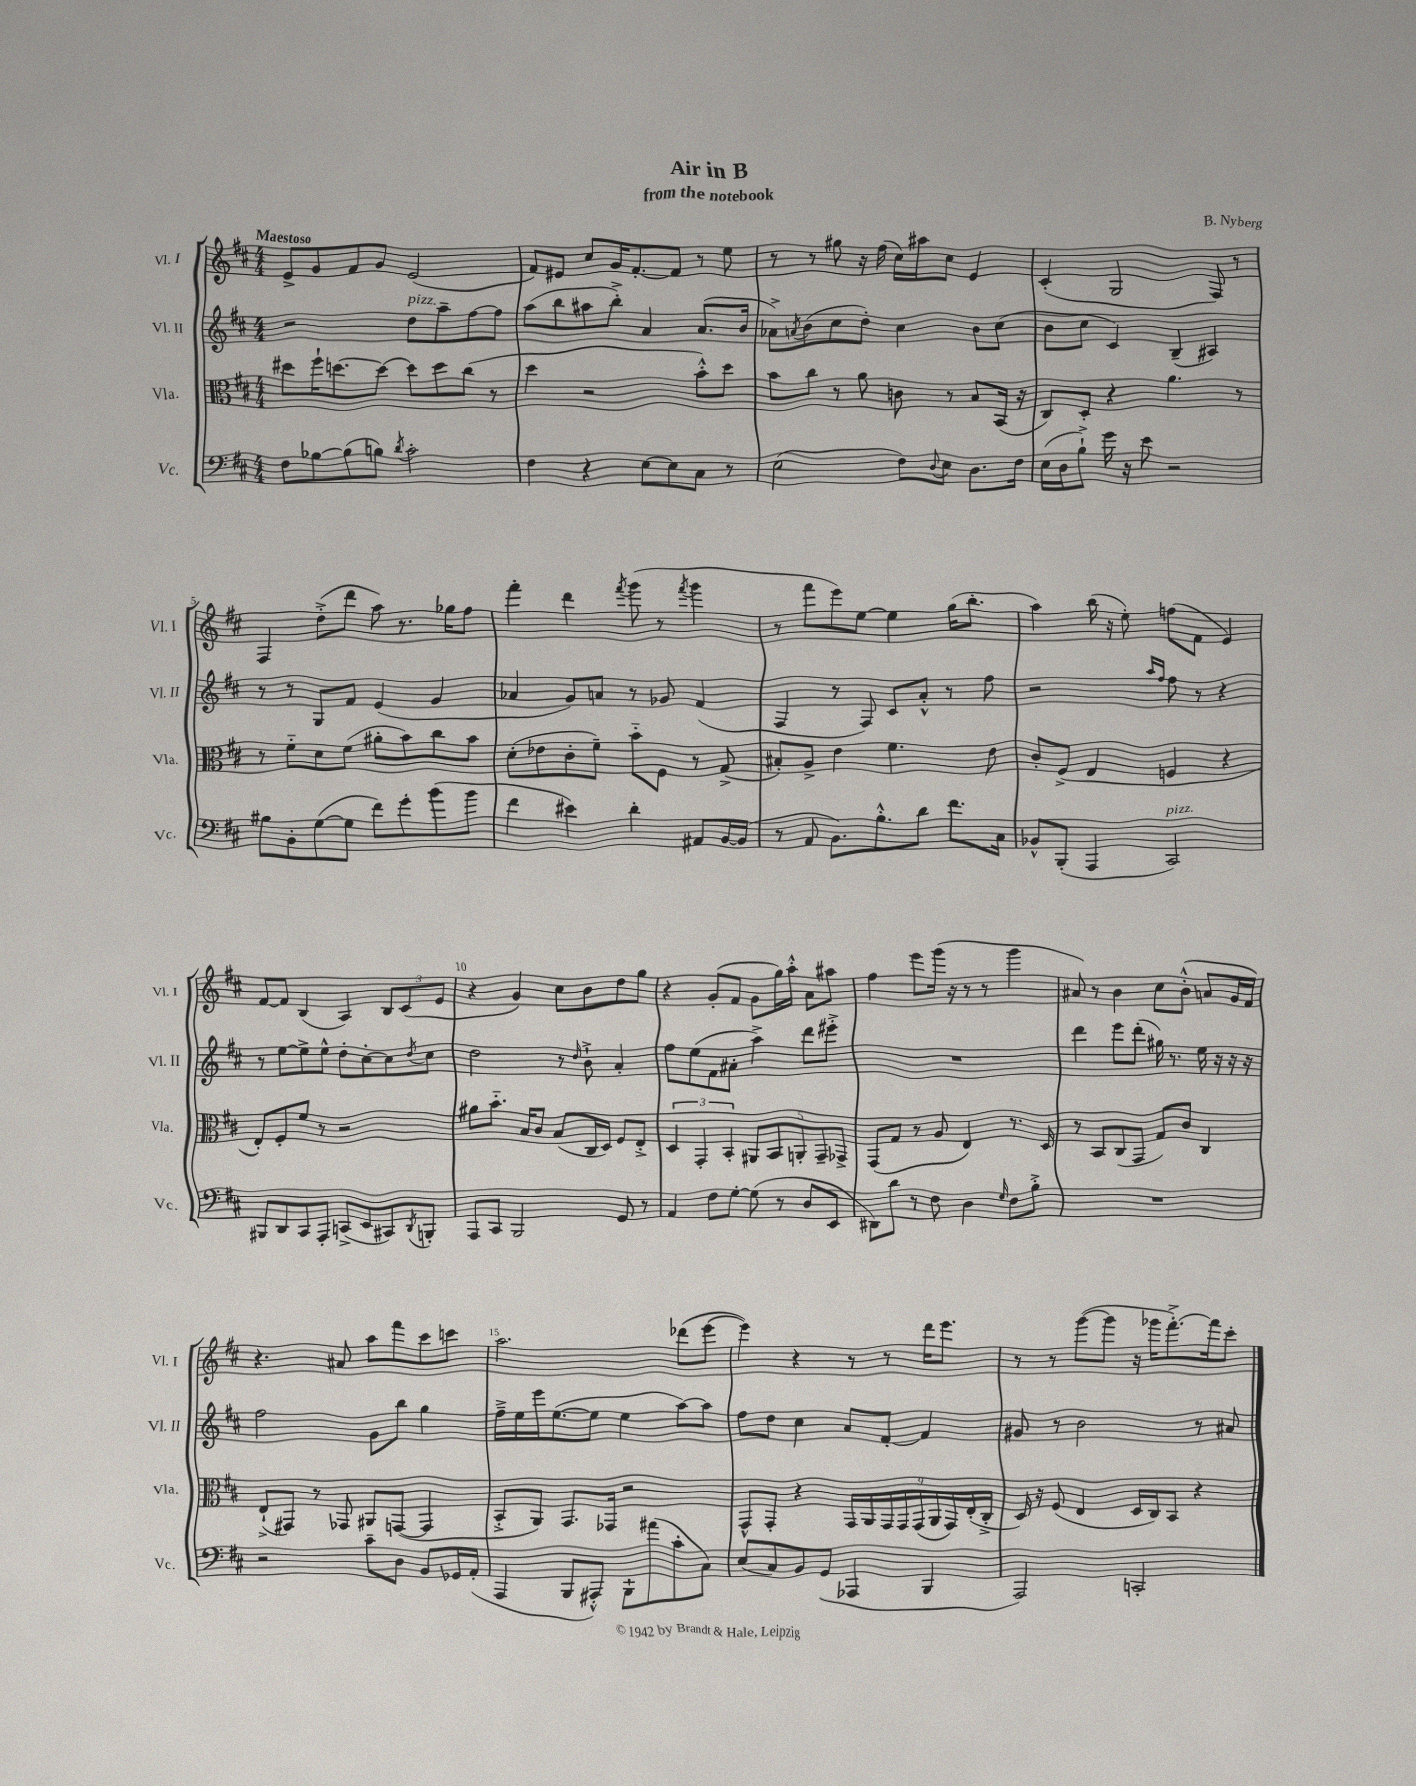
\header { title = "Air in B" composer = "B. Nyberg" subtitle = "from the notebook" }
<<
\new StaffGroup <<
\new Staff = "s0" \with { instrumentName = "Vl. I" shortInstrumentName = "Vl. I" } {
    \clef treble \key d \major \numericTimeSignature \time 4/4 \tempo "Maestoso"
    e'8-> g'8 fis'8 g'8 e'2( |
    fis'8) eis'8 cis''8 g'16 fis'8.~-. fis'8 r8 e''8 |
    r8 r8 gis''8 r16 fis''16( cis''16) ais''16 cis''8 e'4 |
    cis'4-.( g2 fis8) r8 |
    fis4 d''8-.->( d'''8 a''8) r8. ges''16 fis''8 |
    fis'''4-. d'''4 \acciaccatura { fis'''8 } g'''8( r8 \acciaccatura { fis'''8 } g'''4 |
    r8 fis'''8 e'''8) e''8~ e''4 g''16( b''8.-. |
    a''4) b''16( r16 e''8-.) f''8( fis'8 e'4) |
    fis'8~ fis'8 b4( a4) \tuplet 3/2 { b8 cis'8( e'8 } |
    r4 g'4) cis''8 b'8 d''8 g''8 |
    r4 g'8-.( fis'8 g'8 g''16) a''16-.-^ a'8 ais''8 |
    fis''4 e'''8 g'''16( r16 r8 r8 g'''4 |
    ais'8) r8 b'4 cis''8 b'8-.-^( a'8 g'16 fis'16) |
    r4. ais'8 a''8 fis'''8 cis'''8 c'''8 |
    a''2. des'''8( e'''8~ |
    e'''4) r4 r8 r8 d'''16 e'''8. |
    r8 r8 g'''8~( g'''8 r16 ges'''16 fis'''8.~-.->) fis'''16 cis'''8-. \bar "|." |
}
\new Staff = "s1" \with { instrumentName = "Vl. II" shortInstrumentName = "Vl. II" } {
    \clef treble \key d \major \numericTimeSignature \time 4/4
    r2 d''8^\markup { \italic "pizz." } a''8-- fis''8~ fis''8 |
    a''8( b''8 ais''8 b''8-.->) a'4 a'8.( b'16 |
    aes'8->) \acciaccatura { a'8 } b'8( cis''8 d''8-.) cis''4 b'8 cis''8( |
    b'8 cis''8 cis'4) b4--( ais4) |
    r8 r8 g8 fis'8 e'4( g'4 |
    aes'4 g'8) a'8 r8 ges'8 fis'4( |
    fis4 r8 fis8) cis'8 a'8-.-^ r8 fis''8 |
    r2 \grace { a''16 fis''16 } fis''8 r8 r4 |
    r8 e''8~ e''8-> e''8-^ d''8-. cis''8~-. cis''8 \acciaccatura { d''8 } cis''8 |
    d''2 r8 \grace { d''16 } b'8-!-> a'4-. |
    fis''8 e''8( fis'8 ais'8-. a''4->) d'''8 eis'''8-.-> |
    R1 |
    d'''4 e'''8 d'''8-.( gis''16) r8. e''16 r16 r16 r16 |
    fis''2 g'8 b''8 g''4 |
    fis''16---> e''16 e'''16 e''8.~( e''8 e''4 a''8~) a''8 |
    fis''8 d''8 cis''4 a'8 fis'8~-. fis'4 |
    gis'8 r8 b'2 r8 ais'8 \bar "|." |
}
\new Staff = "s2" \with { instrumentName = "Vla." shortInstrumentName = "Vla." } {
    \clef alto \key d \major \numericTimeSignature \time 4/4
    dis''8 fis''16-! d''8.~ d''8~ d''8 d''8 cis''8( r8 |
    d''4 r2 b'8-.-^) d''8 |
    b'8 cis''8 r8 a'8 c'8 r8 b8 b,16( r16 |
    cis8) d8-. r4 a'4. r8 |
    r8 fis'8-_ d'8 fis'8( ais'8-. b'8) cis''8 b'8 |
    d'8-.( ees'8 cis'8-. fis'8--) b'8-_ fis8 r8 g8->( |
    bis8-.) a8-> e'4 fis'4. e'8 |
    cis'8-. fis8->( e4 f4 r4 |
    e8-.) fis8-. fis'8 r8 r2 |
    ais'8 b'8.-_ b16 cis'8 b8( cis16 d16) fis8 e8-.-> |
    \tuplet 3/2 { d4 g,4-. b,4-. } \tuplet 5/4 { ais,8 b,8 a,8-. g,8-- ges,8-> } |
    g,8( g8 r8 a8 e4) r8. d16 |
    r8 b,8 cis8( g,8 g8) cis'8 cis4 |
    e8-!->( gis,8) r8 ges,8 ais,8 g,8~( g,4 |
    b,8-.-> a,8) g,8. ges,16 r2 |
    g,8-^ g,8-. r4 \tuplet 9/8 { g,16 a,16 g,16 g,16 g,16( a,16 g,16) e16-.( cis16-.-> } |
    d16) r16 fis8( e4 d16 cis16) b,8 r4 \bar "|." |
}
\new Staff = "s3" \with { instrumentName = "Vc." shortInstrumentName = "Vc." } {
    \clef bass \key d \major \numericTimeSignature \time 4/4
    fis8 bes8~ bes8( b8) \acciaccatura { d'8 } cis'2-. |
    fis4 r4 e8~ e8 cis8 r8 |
    e2( fis8) \appoggiatura { d8 } e8 d8. fis16 |
    e16( d16 b8-!->) g'16 r16 e'8 r2 |
    bis8 b,8-. g8~( g8 fis'8) g'8-. b'8( b'8 |
    fis'4 eis'4) d'4-. ais,8 b,16~ b,16( |
    r8 a,8 b,8.) b8.-.-^ d'8 fis'8. cis16 |
    bes,8-^ b,,8-.( a,,4 cis,2^\markup { \italic "pizz." }) |
    bis,,8 d,8 cis,8 a,,8-. c,8->( e,8 cis,8) \acciaccatura { d,8 } b,,8-. |
    a,,8 cis,8 b,,2 g,8 r8 |
    a,4 fis8 g8~-. g8( r8 d8 e,8 |
    dis,8) d'8 r8 fis8 d4 \grace { g16 } fis8 b8-.-> |
    R1 |
    r2 cis'8-- d8 b,8 ges,16 a,16-.( |
    a,,4 b,,8 ais,,8-.-^) b,,8-! ais'8( cis'8-. cis8) |
    e8( cis8) b,8 g,8( aes,,4 b,,4 |
    a,,2) c,2-. \bar "|." |
}
>>
>>
\layout { \context { \Score \override BarNumber.break-visibility = ##(#f #t #t) barNumberVisibility = #(every-nth-bar-number-visible 5) } }
